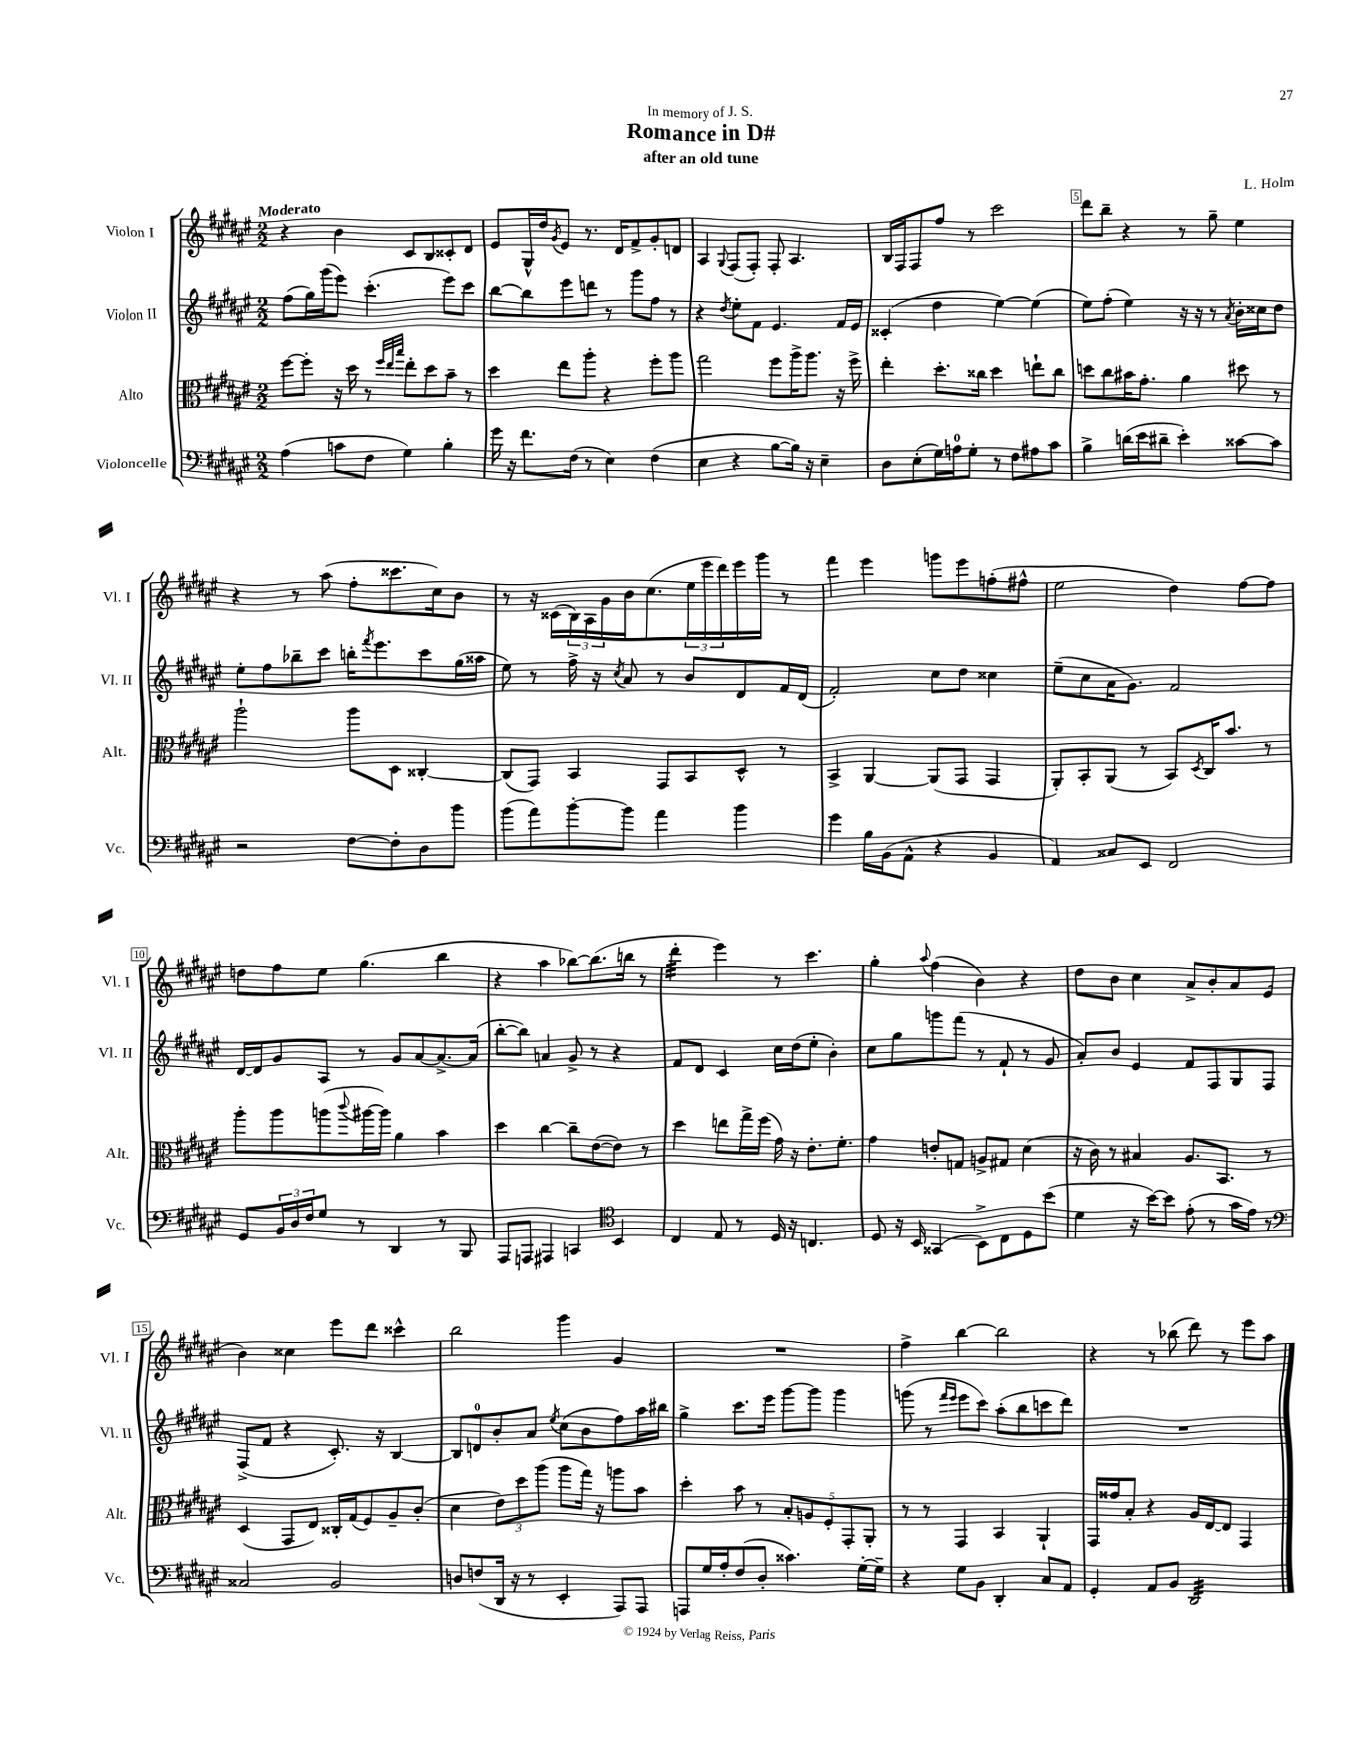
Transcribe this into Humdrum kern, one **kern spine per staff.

**kern	**kern	**kern	**kern
*staff4	*staff3	*staff2	*staff1
*clefF4	*clefC3	*clefG2	*clefG2
*k[f#c#g#d#a#e#]	*k[f#c#g#d#a#e#]	*k[f#c#g#d#a#e#]	*k[f#c#g#d#a#e#]
*M2/2	*M2/2	*M2/2	*M2/2
(4A#\	[8ff#\L	(8ff#\L	4r
.	8ff#'\]J	16gg#\L)	.
.	.	(16ggg#\J	.
8c\L	16r	8eee#\J)	4b\
.	16dd#\	.	.
8F#\J	8r	(4.ccc#'\	.
.	32qqff#/LLL	.	.
.	32qqee#/	.	.
.	32qqbb/JJJ	.	.
4G#\)	8ee#'\L	.	8c#/L
.	8dd#\	.	8B/
4B'\	8b~\J	8eee#\L)	8c##'/
.	8r	8ccc#\J	8d#/J
=	=	=	=
16g#\	4dd#\	[8bb\L	8e#/L
16r	.	.	.
8.f#\L	.	8bb\]	16G#^^/L
.	.	.	16dd#/J
.	.	.	8qg#/
.	8ee#\L	8eee#\	8e#/J
(16F#\Jk	.	.	.
8r	8aa#'\J	8ddd\J	8.r
4E#\)	4r	8r	.
.	.	.	16d#/LK
.	.	8ggg#\L	8f#^/
(4F#\	8ff#'\L	8ff#\J	8g#'/
.	8aa#\J	8r	8d/J
=	=	=	=
4E#\	2gg#\	4r	4A#/
.	.	8qdd#/	8qqG#/
4r	.	8ee#'\L	(8F#/L
.	.	8f#\J	8F#'/J)
[8B\L	8ff#\L	4.e#/	8F#'/
16B\]Jk)	16aa#^\K	.	4.A#/
16r	8.aa#\J	.	.
4E#~\	.	.	.
.	16r	16f#/LL	.
.	16ff#^\	16e#/JJ	.
=	=	=	=
8D#\L	4ee#'\	(4c##'/	16B/LL
.	.	.	16F#/J
(8E#'\	.	.	8F#/
16G#\L)	8.dd#'\L	4dd#\	8ff#/J
16A\J	.	.	.
8G#'\J	.	.	8r
.	16cc##\Jk	.	.
8r	4dd#\	[4ee#\)	2ccc#\
8F#\L	.	.	.
8A#\	8ee`\L	(4ee#\]	.
8c#\J	8cc##\J	.	.
=	=	=	=
4B^\	8dd\L	8ee#\L)	8ddd#\L
.	8cc#\	(8ff#'\J	8bb~\J
(16d\LL	16b#\K	4ee#\)	4r
16e#\J	8.g#'\J	.	.
8d#~\J	.	.	.
4e#'\)	4a#\	16r	8r
.	.	16r	.
.	.	8r	8gg#~\
.	.	8qa#/	.
[8c##\L	8dd#\	16b'\LL	4ee#\
.	.	16cc##\J	.
8c##\]J	8r	8dd#\J	.
=	=	=	=
2r	2aa#`\	8ee#'\L	4r
.	.	8ff#\	.
.	.	8bb-~\	8r
.	.	8ccc#\J	(8aa#\
[8F#\L	8aa#\L	16bb'\LK	8ff#'\L
.	.	8qfff#/	.
.	.	8.eee#\	.
8F#'\]	8D#\J	.	8.ccc##\
8D#\	[4C##'/	8ccc#\	.
.	.	.	16cc#\k)
8b\J	.	(16gg#\L	8b\J
.	.	16aa##\JJ	.
=	=	=	=
(8b\L	(8C##/]L	8ee#\)	8r
8a#\)	8GG#/J)	8r	16r
.	.	.	(16c##\LL
[8b'\	4BB/	16ff#^\	24B\)
.	.	.	24A#\
.	.	16r	.
.	.	.	24g#\
.	.	8qcc#/	.
8b\]J	.	8a#/	16b\J
.	.	.	(8.cc#\
4a#\	8GG#/L	8r	.
.	8BB/	8b/L	24ee#\L
.	.	.	24eee#\
.	.	.	24ddd#\)
4b\	8D#^^/J	8d#/	16eee#\
.	.	.	16ggg#\JJ
.	8r	16f#/L	8r
.	.	(16d#/JJ	.
=	=	=	=
4g#\	4BB^/	2f#'/)	4fff#\
16B\LL	[4AA#/	.	4eee#\
(16BB\J	.	.	.
8AA#^^\J	.	.	.
4r	(8AA#/]L	8cc#\L	8ggg\L
.	8GG#/J	8dd#\J	8eee#\
4BB/	4GG#/	4cc##\	(8ff'\
.	.	.	8ff#^^\J
=	=	=	=
4AA#/)	8AA#'/L)	(8ee#~\L	2ee#\
.	8BB'/	8cc#\	.
8C##/L	(8AA#/J	16a#\K	.
.	.	8.g#\J)	.
8EE#/J	8r	.	.
2FF#/	8BB/L)	2f#/	4dd#\)
.	8qD#/	.	.
.	16C#/K	.	.
.	8.b/J	.	.
.	.	.	[8ff#\L
.	8r	.	8ff#\]J
=	=	=	=
8GG#/L	8aa#'\L	[16d#/LL	8dd\L
.	.	16d#/]J	.
24BB/L	8aa#\	8g#/	8ff#\
24D#/	.	.	.
24F#/J	.	.	.
8G#/J	(8aa\	8A#/J	8ee#\J
.	8qqccc#/	.	.
8r	[16aa#\L	8r	(4.gg#\
.	16aa#\]JJ)	.	.
4DD#/	4a#\	8g#/L	.
.	.	[8a#/	.
8r	4b\	8.a#^/_	4bb\
8BBB/	.	.	.
.	.	(16a#/]Jk	.
=	=	=	=
8AAA#/L	4dd#\	[8bb'\L	4r
8AAA/J	.	8bb\]J)	.
4AAA#/	[4cc#\	4a/	4aa#\
4CC/	8cc#~\]L	8g#^/	[8bb-\L)
.	([8e#\	8r	(8.bb-\]
*clefC4	*	*	*
4BB/	8e#\]J)	4r	.
.	.	.	16bb\Jk
.	8r	.	8r
=	=	=	=
4C#/	4dd#\	8f#/L	4ddd#'\
.	.	8d#/J	.
8E#/	8ee\L	4c#/	4eee#\)
8r	16gg#^\L	.	.
.	(16ff#\JJ	.	.
16D#/	16g#\)	16cc#\LL	8r
16r	16r	(16dd#\J	.
4.C/	8.e#'\L	8ee#'\J	4.ccc#\
.	.	4b'\)	.
.	8.f#'\J	.	.
=	=	=	=
8D#/	4g#\	8cc#\L	4gg#'\
16r	.	8gg#\	.
16BB/	.	.	.
.	.	.	8qqaa#/
(4GG##/	8e'/L	8ggg\	(4ff#\
.	8G/J	(8fff#\J	.
8BB^\L)	8A^/L	8r	4b\)
8C#\	8G#/J	8f#`/	.
8D#\	(4d#\	8r	4r
(8b\J	.	8g#/	.
=	=	=	=
4d#\	16r	8a#'/L)	8dd#\L
.	16c#\)	.	.
.	8r	8b/J	8b\J
16r	4B#/	4e#/	4cc#\
[16b\LK)	.	.	.
8b\]J	.	.	.
(8e#'\	8.A#/L	8f#/L	8a#^/L
8r	.	8F#/	8b'/
.	8.BB/J	.	.
16g#\LL	.	8G#/	8a#/
16e#\JJ)	.	.	.
8r	8r	8F#/J	(8e#/J
=	=	=	=
*clefF4	*	*	*
2C##/	(4D#/	(8F#^/L	4b\)
.	.	8f#/J	.
.	8GG#/L	4r	4cc##\
.	8E#/J)	.	.
2BB/	16C##'/LL	8.c#'/)	8eee#\L
.	(16G#/J	.	.
.	8F#/)	.	8ddd#\J
.	.	16r	.
.	8A#~/	[4B/	4ccc##^^\
.	(8c#'/J	.	.
=	=	=	=
8D/L	4d#\	8B/]L	2bb\
(8F/	.	8d/	.
16DD#/Jk	12e#\L)	8b'/	.
16r	.	.	.
.	12dd#\	.	.
8r	.	8a#/J	.
.	(12aa#\J	.	.
.	.	8qee#/	.
4EE#'/	8aa#\L	(8cc#\L	4ggg#\
.	16gg#\Jk)	8b\	.
.	16r	.	.
8AAA#/L)	8aa\L	8ff#\)	4g#/
8AAA#/J	8b\J	16aa#\L	.
.	.	16bb#\JJ	.
=	=	=	=
8AAA/L	4dd#'\	4gg#^\	1r
16G#/L	.	.	.
16A#'/J	.	.	.
(8F#/	8b\	8.ccc#\L	.
8D#'/J	8r	.	.
.	.	16eee#\Jk	.
4.c##\)	10B'/L	[8ggg#\L	.
.	10A/	.	.
.	.	8ggg#\]J	.
.	10F#'/	.	.
.	.	4ggg#\	.
.	10GG#'/	.	.
[16G#'\LL	.	.	.
.	10AA#'/J	.	.
16G#~\]JJ	.	.	.
=	=	=	=
4r	8r	(8ggg\	4ff#^\
.	8r	8r	.
.	.	16qqfff#/LL	.
.	.	16qqeee#/JJ	.
8G#\L	4GG#/	8eee#\L	[4bb\
8BB\J	.	8ccc#\J)	.
4DD#'/	4BB/	(8aa#'\L	2bb\]
.	.	8bb\	.
8C#/L	4AA#`/	8ccc\	.
8AA#/J	.	8ddd#\J)	.
=	=	=	=
4GG#'/	16GG#/LL	1r	4r
.	16g##/J	.	.
.	8B'/J	.	.
8AA#/L	4r	.	8r
8BB/J	.	.	(8bb-\
2DD#/	16A#/LL	.	8ddd#\)
.	[16E#/J	.	.
.	8E#/]J	.	8r
.	4GG#/	.	8eee#\L
.	.	.	8aa#\J
==	==	==	==
*-	*-	*-	*-
